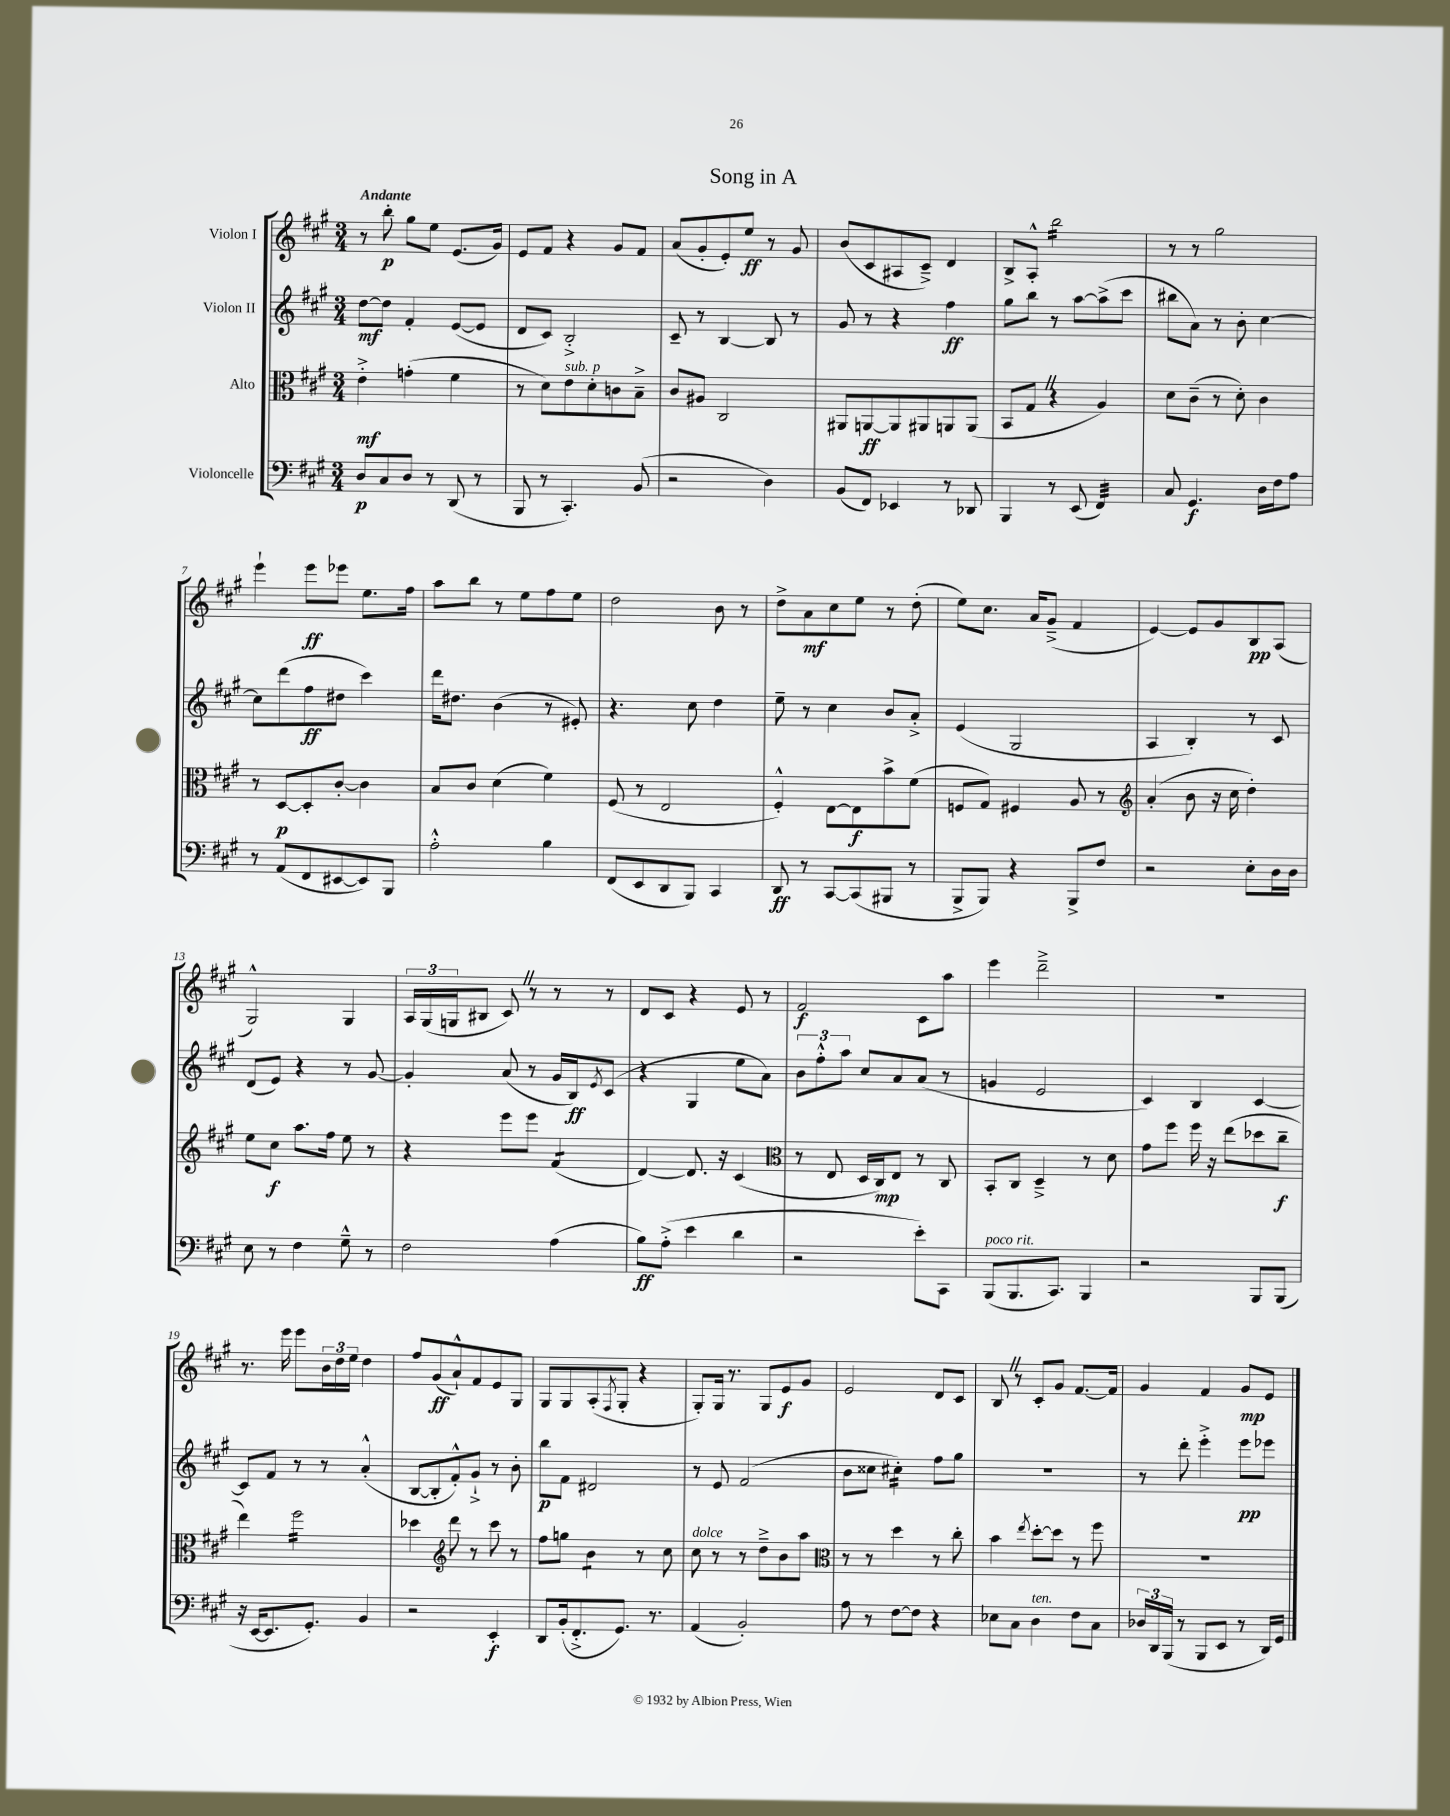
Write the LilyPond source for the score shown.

\header { title = "Song in A" }
<<
\new StaffGroup <<
\new Staff = "s0" \with { instrumentName = "Violon I" } {
    \clef treble \key a \major \numericTimeSignature \time 3/4 \tempo "Andante"
    r8 b''8-.\p gis''8 e''8 e'8.( gis'16) |
    e'8 fis'8 r4 gis'8 fis'8 |
    a'8( gis'8-. e'8-.) e''8\ff r8 gis'8 |
    b'8( cis'8 ais8 cis'8--->) d'4 |
    b8-> a8-.-^ b''2:16 |
    r8 r8 gis''2 |
    e'''4-! e'''8\ff ees'''8 e''8. fis''16 |
    a''8 b''8 r8 e''8 fis''8 e''8 |
    d''2 b'8 r8 |
    d''8-> a'8\mf cis''8 e''8 r8 d''8-.( |
    e''8) cis''8. a'16 gis'8--->( fis'4 |
    e'4~) e'8 gis'8 b8\pp a8( |
    gis2-^) gis4 |
    \tuplet 3/2 { a16 gis16( g16 } bis8 cis'8) \once \override BreathingSign.text = \markup { \musicglyph "scripts.caesura.straight" } \breathe r8 r8 r8 |
    d'8 cis'8 r4 e'8 r8 |
    fis'2\f cis'8 a''8 |
    e'''4 d'''2---> |
    R2. |
    r8. e'''16 e'''8 \tuplet 3/2 { b'16 d''16 e''16 } d''4 |
    fis''8 gis'8\ff( a'8-!-^) fis'8 e'8 gis8 |
    gis8 gis8 a8-.( \acciaccatura { fis8 } gis8-. r4 |
    gis8-.) gis16 r8. gis8 e'8\f gis'8 |
    e'2 d'8 cis'8 |
    b8 \once \override BreathingSign.text = \markup { \musicglyph "scripts.caesura.straight" } \breathe r8 cis'8-. gis'8 fis'8.~ fis'16 |
    gis'4 fis'4 gis'8\mp e'8 \bar "|." |
}
\new Staff = "s1" \with { instrumentName = "Violon II" } {
    \clef treble \key a \major \numericTimeSignature \time 3/4
    d''8~\mf d''8 fis'4-. e'8~( e'8 |
    d'8 cis'8) b2-.-> |
    cis'8-- r8 b4~ b8 r8 |
    gis'8 r8 r4 fis''4\ff |
    gis''8 b''8 r8 a''8~ a''8->( cis'''8 |
    bis''8 a'8) r8 b'8-. cis''4~ |
    cis''8 d'''8( fis''8\ff dis''8 cis'''4) |
    d'''16 dis''8. b'4( r8 eis'8-.) |
    r4. cis''8 d''4 |
    e''8-- r8 cis''4 b'8 a'8-.-> |
    e'4( gis2 |
    a4 b4-.) r8 cis'8 |
    d'8( e'8) r4 r8 gis'8~ |
    gis'4-. a'8( r8 gis'16 b16\ff) \acciaccatura { e'8 } cis'8( |
    r4 gis4 e''8 a'8) |
    \tuplet 3/2 { b'8 fis''8-.-^ a''8 } cis''8 a'8 a'8( r8 |
    g'4 e'2 |
    cis'4) b4 cis'4~ |
    cis'8 fis'8 r8 r8 a'4-.-^( |
    b8~ b8-. fis'8-.-^) gis'8-!-> r8 b'8-. |
    b''8\p fis'8 dis'2 |
    r8 e'8 fis'2( |
    b'8 cisis''8 cis''4:16-.) fis''8 gis''8 |
    R2. |
    r8 d'''8-. e'''4-.-> e'''8\pp ees'''8 \bar "|." |
}
\new Staff = "s2" \with { instrumentName = "Alto" } {
    \clef alto \key a \major \numericTimeSignature \time 3/4
    e'4-.->\mf g'4-.( fis'4 |
    r8 d'8) e'8^\markup { \italic "sub. p" } d'8-. c'8 b8---> |
    cis'8 ais8 cis2 |
    ais,8 a,8~\ff a,8 ais,8 a,8 a,8( |
    b,8 gis8 \once \override BreathingSign.text = \markup { \musicglyph "scripts.caesura.straight" } \breathe r4 a4) |
    d'8 cis'8--( r8 d'8-.) cis'4 |
    r8 d8~\p d8-. cis'8~-. cis'4 |
    b8 cis'8 d'4( fis'4) |
    fis8( r8 e2 |
    fis4-.-^) e8~ e8\f b'8-> fis'8( |
    f8 gis8) fis4 a8 r8 |
    \clef treble a'4-.( b'8 r16 cis''16 d''4-.) |
    e''8 cis''8\f a''8. fis''16 e''8 r8 |
    r4 e'''8 e'''8 fis'4:8( |
    d'4~) d'8. r16 cis'4( |
    \clef alto r8 e8 d16 cis16\mp) e8 r8 cis8 |
    b,8-. cis8 d4---> r8 d'8 |
    gis'8 fis''8 fis''16 r16 e''8( des''8 cis''8--\f |
    e''4) fis''2:16 |
    des''4 \clef treble d'''8 r8 cis'''8 r8 |
    fis''8 g''8 b'4:8 r8 cis''8 |
    cis''8^\markup { \italic "dolce" } r8 r8 d''8---> b'8 a''8 |
    \clef alto r8 r8 d''4 r8 cis''8-. |
    b'4 \acciaccatura { e''8 } d''8~-. d''8 r8 fis''8 |
    R2. \bar "|." |
}
\new Staff = "s3" \with { instrumentName = "Violoncelle" } {
    \clef bass \key a \major \numericTimeSignature \time 3/4
    d8\p cis8 d8 r8 d,8( r8 |
    b,,8 r8 cis,4.-.) b,8( |
    r2 d4) |
    b,8( fis,8) ees,4 r8 des,8 |
    b,,4 r8 e,8( fis,4:32) |
    cis8 gis,4.\f d16 fis16 a8 |
    r8 a,8( fis,8 eis,8~ eis,8) b,,8 |
    a2-.-^ b4 |
    fis,8( e,8 d,8 b,,8) cis,4 |
    d,8\ff r8 cis,8~ cis,8( bis,,8 r8 |
    b,,8-> b,,8) r4 b,,8-> fis8 |
    r2 e8-. d16 d16 |
    e8 r8 fis4 gis8---^ r8 |
    fis2 a4( |
    b8\ff) a8-.->( e'4 d'4 |
    r2 e'8-.) cis,8 |
    b,,8^\markup { \italic "poco rit." }( b,,8. cis,8.) b,,4 |
    r2 b,,8 b,,8( |
    r16 e,16~ e,8. gis,8.-.) b,4 |
    r2 e,4-.\f |
    d,8 b,16-.( fis,8.-.-> gis,8.) r8. |
    a,4( b,2-.) |
    a8 r8 fis8~ fis8 r4 |
    ees8 cis8 d4^\markup { \italic "ten." } fis8 cis8 |
    \tuplet 3/2 { des16 d,16 b,,16( } r8 b,,8 e,8 r8 d,16) gis,16 \bar "|." |
}
>>
>>
